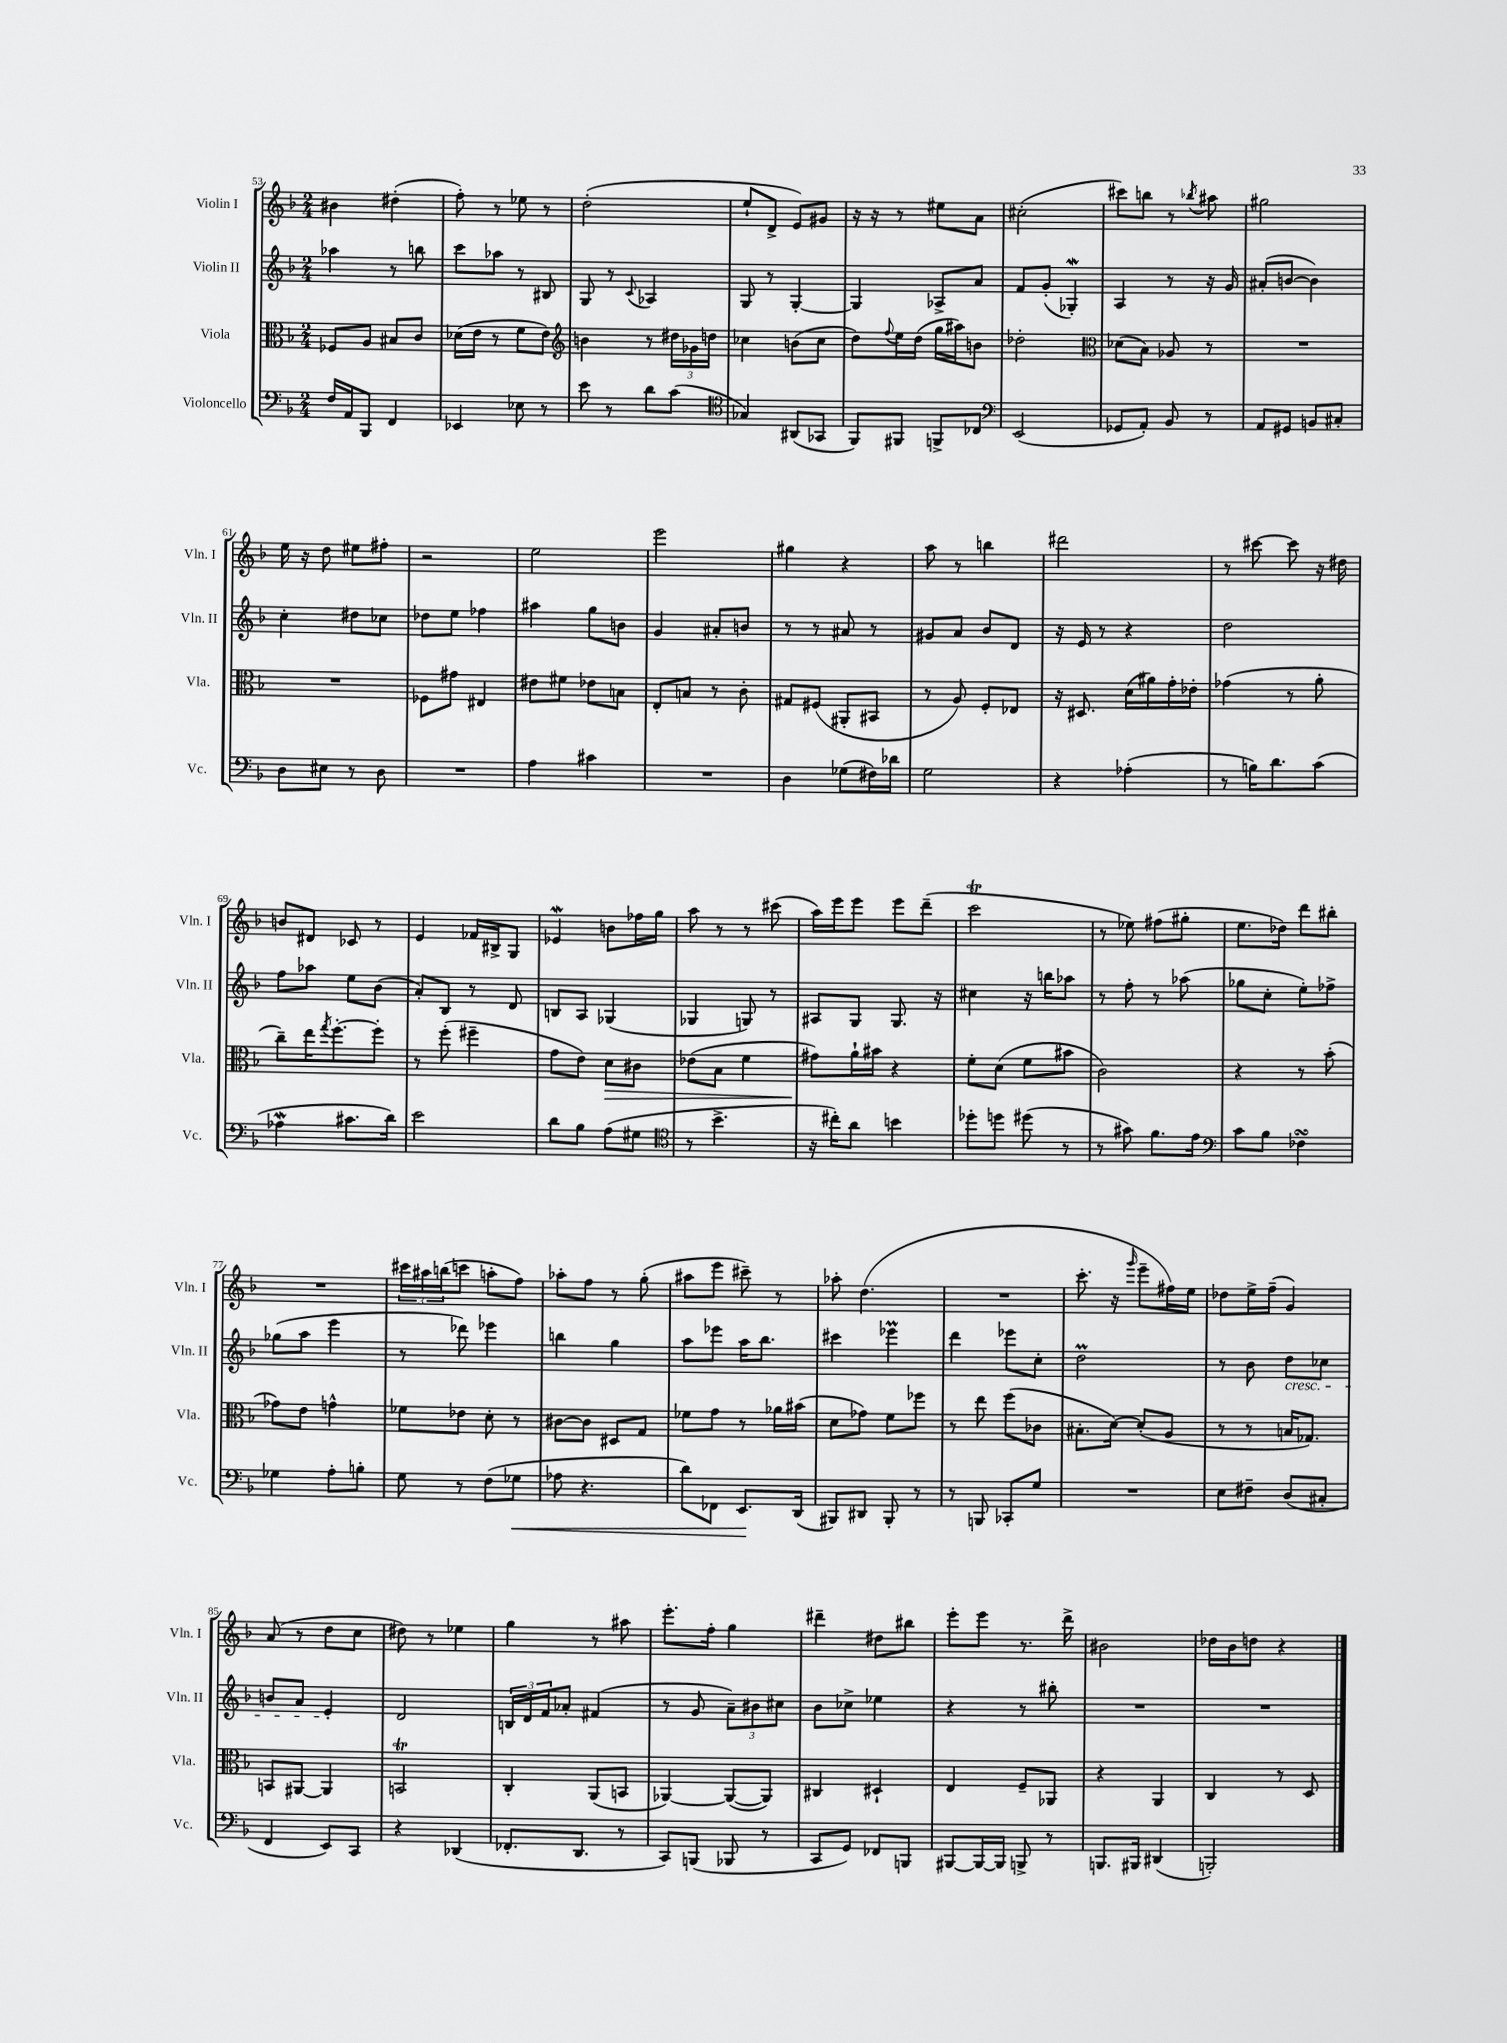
<<
\new StaffGroup <<
\new Staff = "s0" \with { instrumentName = "Violin I" shortInstrumentName = "Vln. I" } {
    \clef treble \key f \major \numericTimeSignature \time 2/4
    bis'4 dis''4-.( |
    f''8-.) r8 ees''8 r8 |
    d''2-.( |
    e''8-! d'8-> e'8) gis'8 |
    r16 r16 r8 eis''8 a'8 |
    cis''2-.( |
    cis'''8) b''8 r8 \acciaccatura { bes''8 } ais''8 |
    gis''2 |
    e''16 r16 d''8 eis''8 fis''8-. |
    r2 |
    e''2 |
    e'''2 |
    gis''4 r4 |
    a''8 r8 b''4 |
    dis'''2 |
    r8 cis'''8~ cis'''8 r16 dis''16 |
    b'8 dis'8 ces'8 r8 |
    e'4 fes'16 bis16-> g8 |
    ees'4\mordent b'8 fes''16 g''16 |
    a''8 r8 r8 cis'''8( |
    a''16) e'''16 e'''8 e'''8 d'''8--( |
    c'''2\trill |
    r8 ees''8) fis''8( gis''8-. |
    e''8. des''16) d'''8 bis''8-. |
    R2 |
    \tuplet 3/2 { cis'''16 ais''16 b''16( } c'''8 a''8-. f''8) |
    aes''8-. f''8 r8 g''8-.( |
    ais''8 e'''8 cis'''8--) r8 |
    aes''8-. d''4.( |
    R2 |
    c'''8.-. r16 \grace { g'''16 } e'''8-- fis''16) e''16 |
    des''8 e''16-> f''16--( g'4) |
    a'8( r8 d''8 c''8 |
    dis''8) r8 ees''4 |
    g''4 r8 ais''8 |
    e'''8.-. f''16-. g''4 |
    dis'''4-- dis''8 bis''8 |
    e'''8-. e'''8 r8. d'''16-> |
    bis'2 |
    des''16 bes'16 d''8 r4 \bar "|." |
}
\new Staff = "s1" \with { instrumentName = "Violin II" shortInstrumentName = "Vln. II" } {
    \clef treble \key f \major \numericTimeSignature \time 2/4
    aes''4 r8 b''8 |
    c'''8 aes''8 r8 bis8 |
    g8 r8 \appoggiatura { c'8 } aes4 |
    g8 r8 g4~-. |
    g4 aes8-> a'8 |
    f'8 g'8-.( ges4-.\mordent) |
    a4 r8 r16 g'16 |
    ais'8-.( b'8~ b'4) |
    c''4-. dis''8 ces''8 |
    des''8 e''8 fes''4 |
    ais''4 g''8 b'8 |
    g'4 ais'8-. b'8 |
    r8 r8 ais'8 r8 |
    gis'8 a'8 bes'8 d'8 |
    r16 e'16 r8 r4 |
    d''2 |
    f''8 aes''8 e''8 bes'8( |
    a'8-.) bes8 r8 d'8 |
    b8 a8 ges4( |
    ges4 g8) r8 |
    ais8 g8 g8. r16 |
    cis''4 r16 b''16 aes''8 |
    r8 f''8-. r8 aes''8( |
    ges''8 c''8-. e''8-.) fes''8-> |
    ges''8( a''8 e'''4 |
    r8 des'''8) ees'''4 |
    b''4 g''4 |
    a''8 ees'''8 a''16 bes''8. |
    cis'''4 ees'''4\prall |
    d'''4 ees'''8 c''8-. |
    d''2\prall |
    r8 bes'8 d''8\cresc ces''8 |
    b'8 a'8 e'4-.\! |
    d'2 |
    \tuplet 3/2 { b16 d'16 f'16 } aes'8-. fis'4( |
    r8 g'8 \tuplet 3/2 { a'8--) bis'8 cis''8 } |
    bes'8 ces''8-> ees''4 |
    r4 r8 bis''8-. |
    R2 |
    R2 \bar "|." |
}
\new Staff = "s2" \with { instrumentName = "Viola" shortInstrumentName = "Vla." } {
    \clef alto \key f \major \numericTimeSignature \time 2/4
    fes8 a8 bis8 c'8 |
    des'16( e'16 r8 f'8 e'8) |
    \clef treble b'4 r8 \tuplet 3/2 { dis''16 ges'16 d''16 } |
    ces''4 b'8( ces''8 |
    d''8) \appoggiatura { f''8 } e''16 d''16( g''16 ais''16) b'8 |
    des''2-. |
    \clef alto des'8( bes8) aes8 r8 |
    R2 |
    R2 |
    fes8 gis'8 eis4 |
    eis'8 fis'8 ees'8 b8 |
    e8-. b8 r8 c'8-. |
    gis8 fis8( ais,8-. bis,8 |
    r8 a8) f8-. ees8 |
    r16 dis8. d'16( ais'16) g'16-. ees'16-. |
    ges'4( r8 a'8-. |
    c''8--) e''16 \acciaccatura { g''8 } f''8.~-. f''8-. |
    r8 f''8-.( fis''4-- |
    g'8 e'8) d'8\> cis'8 |
    ees'8( bes8 f'4 |
    gis'8\!) a'16-! bis'16 r4 |
    f'8-. d'8( f'8 bis'8 |
    c'2) |
    r4 r8 bes'8-.( |
    ges'8) e'8 g'4-^ |
    fes'8 ees'8 d'8-. r8 |
    cis'8~ cis'8 dis8 g8 |
    fes'8 g'8 r8 aes'16 bis'16( |
    d'8 ges'8) f'8 fes''8 |
    r8 e''8 f''8( ces'8 |
    bis8.-. d'16~) d'8-.( a8 |
    r8 r8 b16 ges8.) |
    b,8 ais,8~ ais,4 |
    b,2\trill |
    c4-. a,8( b,8 |
    aes,4~) aes,8~( aes,8) |
    cis4 dis4-! |
    e4 f8-- aes,8 |
    r4 a,4 |
    c4 r8 d8 \bar "|." |
}
\new Staff = "s3" \with { instrumentName = "Violoncello" shortInstrumentName = "Vc." } {
    \clef bass \key f \major \numericTimeSignature \time 2/4
    f16 a,16 bes,,8 f,4 |
    ees,4 ees8 r8 |
    e'8 r8 d'8 c'8( |
    \clef tenor ges4) ais,8( ges,8 |
    f,8) fis,8 f,8-> ces8 |
    \clef bass e,2( |
    ges,8 a,8-.) bes,8 r8 |
    a,8 gis,8 b,8 cis8-. |
    d8 eis8 r8 d8 |
    R2 |
    a4 cis'4 |
    R2 |
    d4 ges8( fis16) des'16 |
    g2 |
    r4 aes4-.( |
    r8 b16) d'8. c'8( |
    aes4\mordent cis'8. d'16) |
    e'2 |
    d'8 bes8 a8( gis8 |
    \clef tenor r8 bes'4.-> |
    r16 cis''16-.) a'8 b'4 |
    des''8-. d''8 dis''8( r8 |
    r8 gis'8) f'8. e'16 |
    \clef bass c'8 bes8 fes4\turn |
    ges4 a8-. b8-. |
    g8 r8 f8( ges8\< |
    aes8 r4. |
    d'8) fes,8 e,8.\! d,16( |
    bis,,8) dis,8 bis,,8-. r8 |
    r8 b,,8 ces,8-. g8 |
    R2 |
    e8 fis8-- d8( cis8-. |
    f,4 e,8) c,8 |
    r4 des,4( |
    fes,8.-. d,8. r8 |
    c,8) b,,8( bes,,8 r8 |
    c,8 g,8) fes,8 b,,8 |
    bis,,8~ bis,,16~ bis,,16 b,,8-> r8 |
    b,,8. bis,,16 dis,4( |
    b,,2-.) \bar "|." |
}
>>
>>
\layout { \context { \Score currentBarNumber = #53 } }
